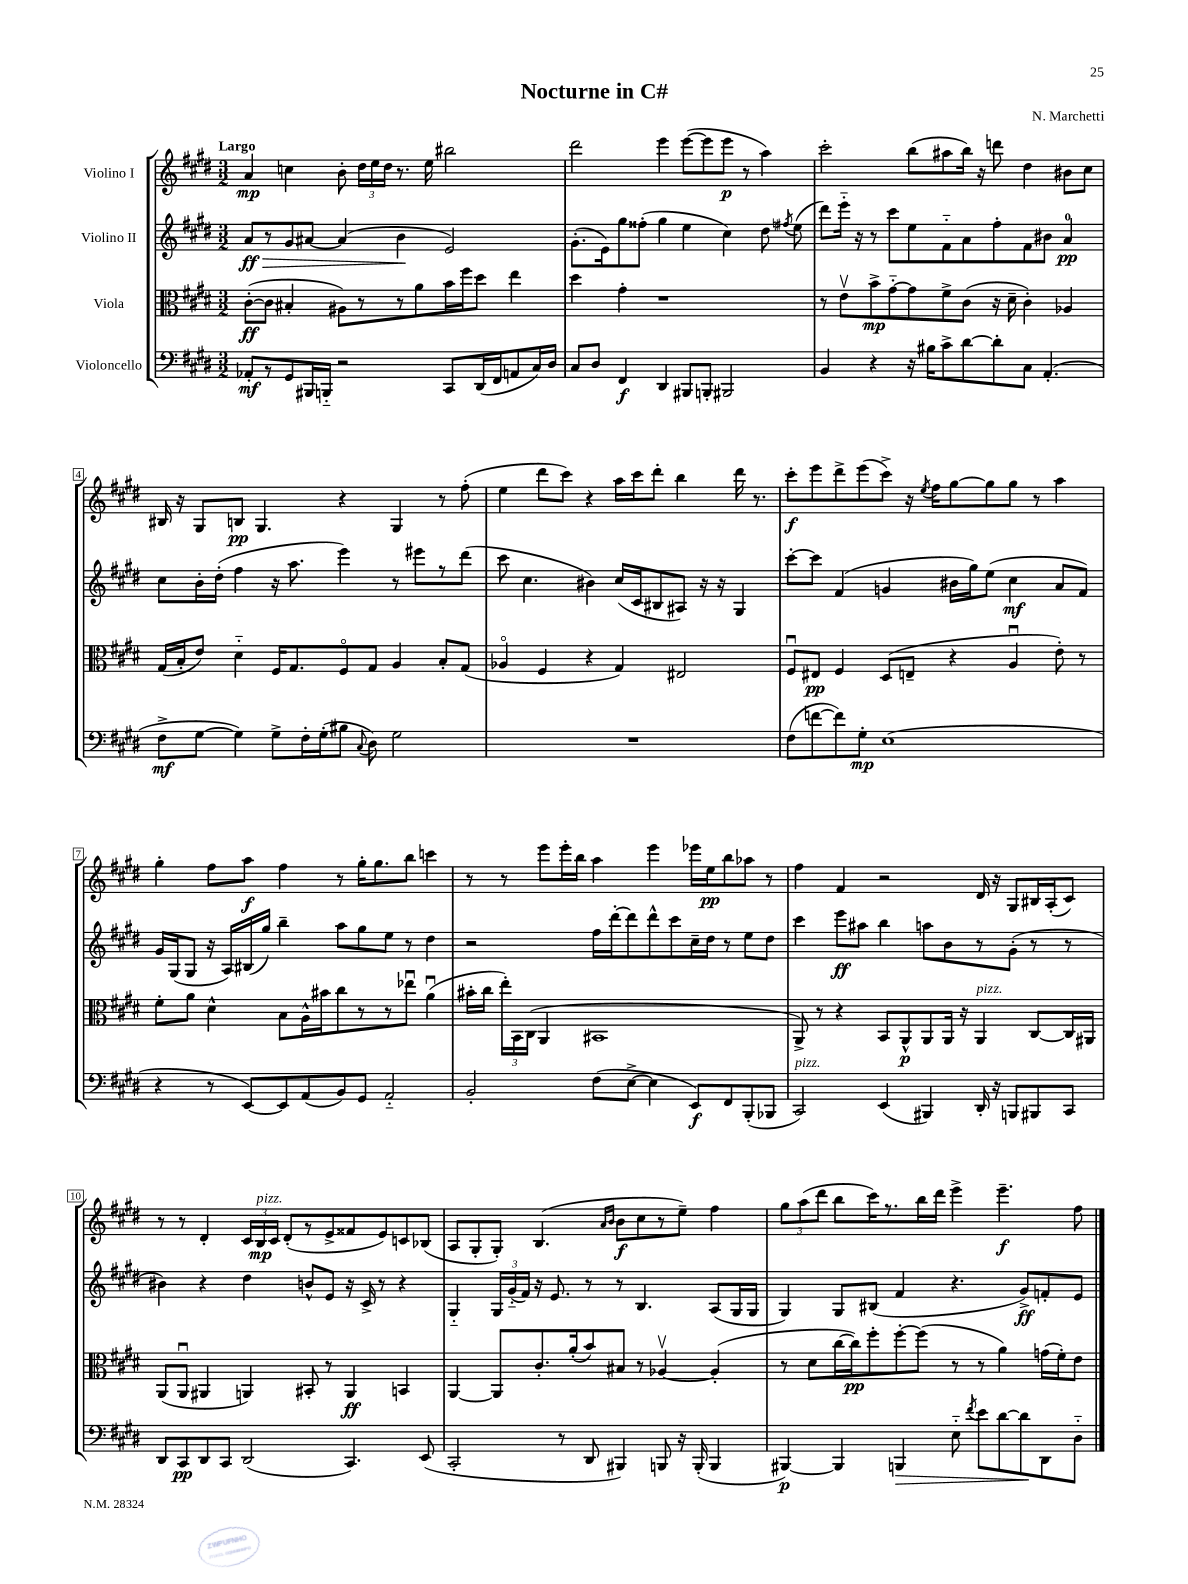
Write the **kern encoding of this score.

**kern	**dynam	**kern	**dynam	**kern	**dynam	**kern	**dynam
*part4	*part4	*part3	*part3	*part2	*part2	*part1	*part1
*staff4	*staff4	*staff3	*staff3	*staff2	*staff2	*staff1	*staff1
*I"Violoncello	*	*I"Viola	*	*I"Violino II	*	*I"Violino I	*
*clefF4	*	*clefC3	*	*clefG2	*	*clefG2	*
*k[f#c#g#d#]	*	*k[f#c#g#d#]	*	*k[f#c#g#d#]	*	*k[f#c#g#d#]	*
*M3/2	*	*M3/2	*	*M3/2	*	*M3/2	*
=1	=1	=1	=1	=1	=1	=1	=1
!	!	!	!	!	!	!LO:TX:a:B:t=Largo	!
!	!	!	!	!	!LO:HP:b	!	!
8AA-X'/L	mf	([8c#'\L	ff	8a/L	> ff	4a/	mp
8r	.	8c#\J]	.	8r	.	.	.
8GG#/	.	4B#X'/	.	8g#/	.	4ccn\	.
16BBB#X/L	.	.	.	[8a#X/J	.	.	.
16BBBn/JJ	.	.	.	.	.	.	.
2r	.	8A#X\L)	.	(4a#/]	.	8b'\	.
.	.	8r	.	.	.	24dd#\LL	.
.	.	.	.	.	.	24ee\	.
.	.	.	.	.	.	24dd#\JJ	.
.	.	8r	.	4b\	.	8.r	.
.	.	8a\	.	.	.	.	.
.	.	.	.	.	.	16ee\	.
8CC#/L	.	16b\L	.	2e/)	]	2bb#X\	.
.	.	16ff#\J	.	.	.	.	.
(16DD#/L	.	8dd#\J	.	.	.	.	.
16FF#/J	.	.	.	.	.	.	.
8AAn/	.	4ee\	.	.	.	.	.
16C#/L)	.	.	.	.	.	.	.
16D#/JJ	.	.	.	.	.	.	.
=2	=2	=2	=2	=2	=2	=2	=2
8C#/L	.	4dd#\	.	(8.g#'\L	.	2ddd#\	.
8D#/J	.	.	.	.	.	.	.
.	.	.	.	16e\k)	.	.	.
4FF#/	f	4g#'\	.	8gg#\	.	.	.
.	.	.	.	(8ff##X'\J	.	.	.
4DD#/	.	1r	.	4gg#\	.	4eee\	.
8BBB#X/L	.	.	.	4ee\	.	([8eee\L	.
8BBBn'/J	.	.	.	.	.	8eee\]	.
2BBB#X/	.	.	.	4cc#\)	.	8eee\J	p
.	.	.	.	.	.	8r	.
.	.	.	.	8dd#\	.	4aa\)	.
.	.	.	.	8qff#X/	.	.	.
.	.	.	.	(8ee\	.	.	.
=3	=3	=3	=3	=3	=3	=3	=3
4BB/	.	8r	.	8ddd#\L)	.	2ccc#'\	.
.	.	8ev\L	.	16eee\Jk	.	.	.
.	.	.	.	16r	.	.	.
4r	.	8b^\	mp	8r	.	.	.
.	.	[8g#\	.	8ccc#\L	.	.	.
16r	.	8g#\]	.	8ee\	.	(8bb\L	.
16B#X\KL	.	.	.	.	.	.	.
8c#^\	.	8f#^\	.	8f#\	.	8aa#X\	.
[8d#\	.	(8c#\J	.	8a\	.	16bb\Jk)	.
.	.	.	.	.	.	16r	.
8d#'\]	.	16r	.	8ff#'\	.	8dddn\	.
.	.	16d#~\	.	.	.	.	.
8C#\J	.	4c#'\)	.	8f#\	.	4dd#\	.
(4.AA'/	.	.	.	8b#X\J	.	.	.
.	.	4A-X/	.	4a/	pp	8b#X\L	.
.	.	.	.	.	.	8cc#\J	.
!!LO:LB:g=z
=4	=4	=4	=4	=4	=4	=4	=4
8F#^\L	mf	(16G#/LL	.	8cc#\L	.	16B#X/	.
.	.	16B'/J	.	.	.	16r	.
[8G#\J	.	8e/J)	.	16b'\L	.	8G#/L	.
.	.	.	.	(16dd#'\JJ	.	.	.
4G#\])	.	4d#\	.	4ff#\	.	8Bn/J	pp
.	.	.	.	.	.	4.G#/	.
8G#^\L	.	16F#/KL	.	16r	.	.	.
.	.	8.G#/	.	8.aa\	.	.	.
16F#'\L	.	.	.	.	.	.	.
(16G#'\J	.	.	.	.	.	.	.
8B#X\J	.	8F#/	.	4eee\)	.	4r	.
8qqC#/	.	.	.	.	.	.	.
8D#\)	.	8G#/J	.	.	.	.	.
2G#\	.	4A/	.	8r	.	4G#/	.
.	.	.	.	8eee#X\L	.	.	.
.	.	8B'/L	.	8r	.	8r	.
.	.	(8G#/J	.	(8ddd#\J	.	(8ff#'\	.
=5	=5	=5	=5	=5	=5	=5	=5
1.r	.	4A-X/	.	8ccc#\	.	4ee\	.
.	.	.	.	4.cc#\	.	.	.
.	.	4F#/	.	.	.	8ddd#\L	.
.	.	.	.	.	.	8ccc#\J)	.
.	.	4r	.	4b#X\)	.	4r	.
.	.	4G#/)	.	(16cc#/LL	.	16aa\LL	.
.	.	.	.	16c#/J	.	16ccc#\J	.
.	.	.	.	8B#X/	.	8ddd#'\J	.
.	.	2E#X/	.	8A#X/J)	.	4bb\	.
.	.	.	.	16r	.	.	.
.	.	.	.	16r	.	.	.
.	.	.	.	4G#/	.	16ddd#\	.
.	.	.	.	.	.	8.r	.
=6	=6	=6	=6	=6	=6	=6	=6
(8F#\L	.	8F#u/L	.	[8ccc#'\L	.	8ccc#'\L	f
[8fn\	.	8E#X/J	pp	8ccc#\J]	.	8eee\	.
8f\])	.	4F#/	.	(4f#/	.	8ddd#^\	.
8G#'\J	mp	.	.	.	.	(8eee\	.
(1E	.	(8D#/L	.	4gn/	.	8ccc#^\J)	.
.	.	8En~/J	.	.	.	16r	.
.	.	.	.	.	.	8qee/	.
.	.	.	.	.	.	16ff#\KL	.
.	.	4r	.	16b#X\LL	.	[8gg#\	.
.	.	.	.	16gg#\J)	.	.	.
.	.	.	.	(8ee\J	.	8gg#\]	.
.	.	4Au/	.	4cc#\	mf	8gg#\J	.
.	.	.	.	.	.	8r	.
.	.	8e'\)	.	8a/L	.	4aa\	.
.	.	8r	.	8f#/J)	.	.	.
!!LO:LB:g=z
=7	=7	=7	=7	=7	=7	=7	=7
4r	.	8f#'\L	.	16g#/LL	.	4gg#'\	.
.	.	.	.	(16G#/J	.	.	.
.	.	8a\J	.	8G#/J	.	.	.
8r	.	4d#^^\	.	16r	.	8ff#\L	.
.	.	.	.	16A/LL)	.	.	.
[8EE/L)	.	.	.	(16B#X/	.	8aa\J	f
.	.	.	.	16gg#/JJ)	.	.	.
8EE/]	.	8B\L	.	4bb~\	.	4ff#\	.
(8AA/	.	16A^^\L	.	.	.	.	.
.	.	16b#X\J	.	.	.	.	.
8BB/)	.	8cc#\	.	8aa\L	.	8r	.
8GG#/J	.	8r	.	8gg#\	.	16gg#'\KL	.
.	.	.	.	.	.	8.gg#\	.
2AA/	.	8r	.	8ee\J	.	.	.
.	.	8ee-Xu\J	.	8r	.	8bb\J	.
.	.	(4au\	.	4dd#\	.	4cccn\	.
=8	=8	=8	=8	=8	=8	=8	=8
2BB'/	.	16b#X'\LL	.	2r	.	8r	.
.	.	16cc#\JJ	.	.	.	.	.
.	.	24ee'\LL)	.	.	.	8r	.
.	.	24BB\	.	.	.	.	.
.	.	(24C#\JJ	.	.	.	.	.
.	.	4AA/	.	.	.	8eee\L	.
.	.	.	.	.	.	16eee'\L	.
.	.	.	.	.	.	16bb\JJ	.
(8F#\L	.	1BB#X	.	16ff#\LL	.	4aa\	.
.	.	.	.	[16ddd#'\J	.	.	.
[8E^\J	.	.	.	8ddd#\]	.	.	.
4E\]	.	.	.	8ddd#^^\	.	4eee\	.
.	.	.	.	8ccc#\	.	.	.
8EE/L)	f	.	.	16cc#~\L	.	16eee-X\LL	.
.	.	.	.	16dd#\JJ	.	16ee\J	pp
8FF#/	.	.	.	8r	.	8bb\	.
(8BBB'/	.	.	.	8ee\L	.	8aa-X\J	.
8BBB-X/J	.	.	.	8dd#\J	.	8r	.
=9	=9	=9	=9	=9	=9	=9	=9
!LO:TX:a:i:t=pizz.	!	!	!	!	!	!	!
2CC#/)	.	8AA^/)	.	4ccc#\	.	4ff#\	.
.	.	8r	.	.	.	.	.
.	.	4r	.	8eee\L	ff	4f#/	.
.	.	.	.	8aa#X\J	.	.	.
(4EE/	.	8BB/L	.	4bb\	.	2r	.
.	.	8AA^^/	p	.	.	.	.
4BBB#X/)	.	8AA/	.	8aan\L	.	.	.
.	.	16AA/Jk	.	8b\	.	.	.
.	.	16r	.	.	.	.	.
!	!	!LO:TX:a:i:t=pizz.	!	!	!	!	!
16DD#'/	.	4AA/	.	8r	.	16d#/	.
16r	.	.	.	.	.	16r	.
8BBBn/L	.	.	.	(8g#'\J	.	8G#/L	.
8BBB#X/	.	[8C#/L	.	8r	.	16B#X/L	.
.	.	.	.	.	.	(16A'/J	.
8CC#/J	.	16C#/L]	.	8r	.	8c#/J)	.
.	.	16AA#X/JJ	.	.	.	.	.
!!LO:LB:g=z
=10	=10	=10	=10	=10	=10	=10	=10
8DD#/L	.	(8AA/L	.	4b#X\)	.	8r	.
8CC#/	pp	8AAu/J	.	.	.	8r	.
8DD#/	.	4AA#X/	.	4r	.	4d#'/	.
8CC#/J	.	.	.	.	.	.	.
(2DD#/	.	4AAn/)	.	4dd#\	.	24c#/LL	.
!	!	!	!	!	!	!LO:TX:a:i:t=pizz.	!
.	.	.	.	.	.	24B/	mp
.	.	.	.	.	.	24c#/JJ	.
.	.	.	.	.	.	(8d#'/L	.
.	.	8BB#X'/	.	8bn^^/L	.	8r	.
.	.	8r	.	8e/J	.	8e^/	.
4.CC#/)	.	4AA/	ff	16r	.	8f##X/	.
.	.	.	.	16c#^/	.	.	.
.	.	.	.	8r	.	8e/)	.
.	.	4BBn/	.	4r	.	8cn/	.
(8EE/	.	.	.	.	.	(8B-X/J	.
=11	=11	=11	=11	=11	=11	=11	=11
2CC#'/	.	[4AA/	.	4G#/	.	8A/L	.
.	.	.	.	.	.	8G#'/	.
.	.	8AA/L]	.	24G#/LL	.	8G#'/J)	.
.	.	.	.	(24g#/	.	.	.
.	.	.	.	24f#/JJ)	.	.	.
.	.	8.c#'/	.	16r	.	(4.B/	.
.	.	.	.	8.e/	.	.	.
8r	.	.	.	.	.	.	.
.	.	(16a'/k	.	.	.	.	.
8DD#/	.	8b/)	.	8r	.	.	.
.	.	.	.	.	.	16qqa/LL	.
.	.	.	.	.	.	16qqb/JJ	.
4BBB#X/)	.	8B#X/J	.	8r	.	8b\L	f
.	.	8r	.	4.B/	.	8cc#\	.
8BBBn/	.	[4A-Xv/	.	.	.	8r	.
16r	.	.	.	.	.	8ee~\J)	.
(16BBB'/	.	.	.	.	.	.	.
4BBB/	.	(4A-'/]	.	(8A/L	.	4ff#\	.
.	.	.	.	16G#/L	.	.	.
.	.	.	.	16G#/JJ	.	.	.
=12	=12	=12	=12	=12	=12	=12	=12
[4BBB#X/)	p	8r	.	4G#/)	.	12gg#\L	.
.	.	.	.	.	.	(12aa\	.
.	.	8d#\L	.	.	.	.	.
.	.	.	.	.	.	12ddd#\J	.
4BBB#/]	.	[16cc#\L	.	8G#/L	.	8bb\L	.
.	.	16cc#\J])	pp	.	.	.	.
.	.	8ff#'\	.	(8B#X/J	.	16ccc#\K)	.
.	.	.	.	.	.	8.r	.
!	!LO:HP:b	!	!	!	!	!	!
4BBBn/	>	[8ff#'\	.	4f#/	.	.	.
.	.	(8ff#\J]	.	.	.	16bb\L	.
.	.	.	.	.	.	16ddd#\JJ	.
8E\	.	8r	.	4.r	.	4eee^\	.
8qf#/	.	.	.	.	.	.	.
8e\L	.	8r	.	.	.	.	.
[8d#\	.	4a\)	.	.	.	4.eee~\	f
8d#\]	.	.	.	8g#^/L)	ff	.	.
8DD#\	]	(16gn\LL	.	8fn'/	.	.	.
.	.	16f#'\J)	.	.	.	.	.
8D#\J	.	8e\J	.	8e/J	.	8ff#\	.
==	==	==	==	==	==	==	==
*-	*-	*-	*-	*-	*-	*-	*-
